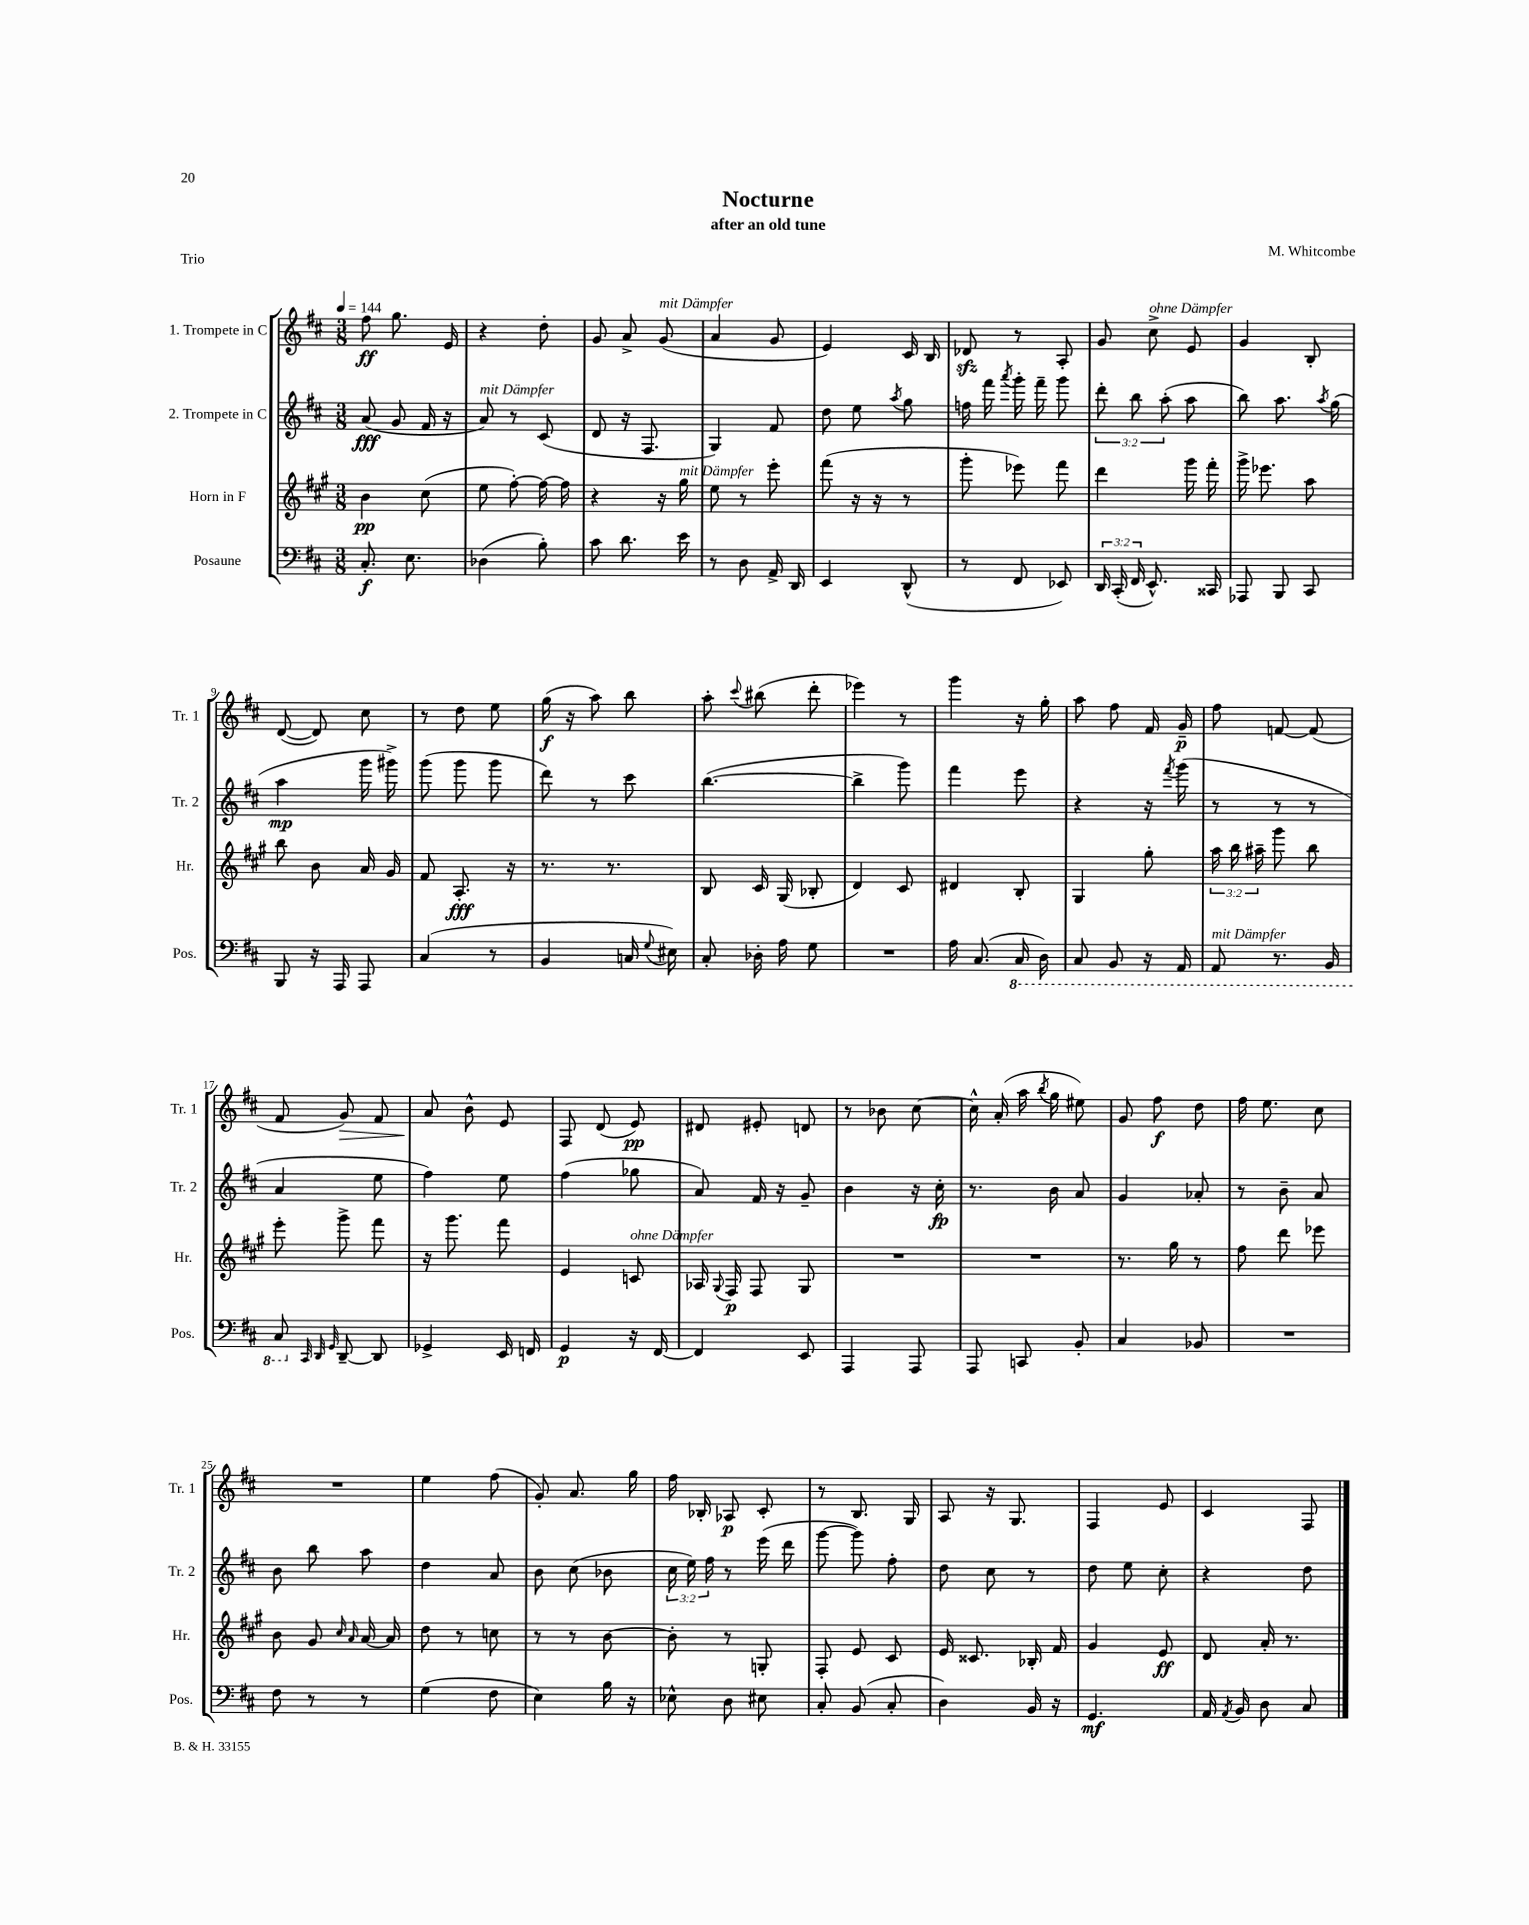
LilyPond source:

\header { title = "Nocturne" composer = "M. Whitcombe" subtitle = "after an old tune" piece = "Trio" }
<<
\new StaffGroup <<
\new Staff = "s0" \with { instrumentName = "1. Trompete in C" shortInstrumentName = "Tr. 1" } {
    \clef treble \key d \major \numericTimeSignature \time 3/8 \tempo 4 = 144
    \autoBeamOff fis''8\ff g''8. e'16 |
    r4 d''8-. |
    g'8 a'8-> g'8^\markup { \italic "mit Dämpfer" }( |
    a'4 g'8 |
    e'4) cis'16 b16 |
    des'8\sfz r8 a8-. |
    g'8 cis''8->^\markup { \italic "ohne Dämpfer" } e'8 |
    g'4 b8-. |
    d'8~( d'8) cis''8 |
    r8 d''8 e''8 |
    g''16\f( r16 a''8) b''8 |
    a''8-. \appoggiatura { cis'''8 } bis''8( d'''8-. |
    ees'''4) r8 |
    g'''4 r16 g''16-. |
    a''8 fis''8 fis'16 g'16--\p |
    fis''8 f'8~ f'8( |
    fis'8 g'8\>) fis'8 |
    a'8\! b'8-^ e'8 |
    fis8 d'8( e'8\pp) |
    dis'8 eis'8-. d'8 |
    r8 bes'8 cis''8~ |
    cis''16-^ a'16-.( a''16 \acciaccatura { b''8 } g''16 eis''8) |
    g'8 fis''8\f d''8 |
    fis''16 e''8. cis''8 |
    R4. |
    e''4 fis''8( |
    g'8-.) a'8. g''16 |
    fis''16 bes16-. aes8\p cis'8-. |
    r8 b8. g16 |
    a8 r16 g8. |
    fis4 e'8 |
    cis'4 fis8 \bar "|." |
}
\new Staff = "s1" \with { instrumentName = "2. Trompete in C" shortInstrumentName = "Tr. 2" } {
    \clef treble \key d \major \numericTimeSignature \time 3/8 \override Staff.TupletNumber.text = #tuplet-number::calc-fraction-text
    \autoBeamOff a'8\fff( g'8 fis'16 r16 |
    a'8^\markup { \italic "mit Dämpfer" }) r8 cis'8( |
    d'8 r16 fis8. |
    g4) fis'8 |
    d''8 e''8 \acciaccatura { a''8 } g''8 |
    f''16 fis'''16 \acciaccatura { a'''8 } g'''16-. fis'''16-- g'''8 |
    \tuplet 3/2 { d'''8-. b''8 a''8-.( } a''8 |
    b''8) a''8. \acciaccatura { a''8 } g''16( |
    a''4\mp g'''16 gis'''16->) |
    g'''8( g'''8 g'''8 |
    d'''8) r8 cis'''8 |
    b''4.~( |
    b''4-> g'''8) |
    fis'''4 e'''8 |
    r4 r16 \acciaccatura { fis'''8 } g'''16( |
    r8 r8 r8 |
    a'4 e''8 |
    fis''4) e''8 |
    fis''4( ges''8 |
    a'8) fis'16 r16 g'8-- |
    b'4 r16 cis''16-.\fp |
    r8. b'16 a'8 |
    g'4 aes'8-. |
    r8 b'8-- a'8 |
    b'8 b''8 a''8 |
    d''4 a'8 |
    b'8 cis''8( bes'8 |
    \tuplet 3/2 { cis''16 e''16) fis''16 } r8 e'''16( d'''16 |
    g'''8~ g'''8) fis''8-. |
    d''8 cis''8 r8 |
    d''8 e''8 cis''8-. |
    r4 d''8 \bar "|." |
}
\new Staff = "s2" \with { instrumentName = "Horn in F" shortInstrumentName = "Hr." } {
    \clef treble \key a \major \numericTimeSignature \time 3/8 \override Staff.TupletNumber.text = #tuplet-number::calc-fraction-text
    \autoBeamOff b'4\pp cis''8( |
    e''8 fis''8~-.) fis''16~ fis''16 |
    r4 r16 gis''16^\markup { \italic "mit Dämpfer" } |
    e''8 r8 e'''8-. |
    fis'''8( r16 r16 r8 |
    gis'''8-. ees'''8) fis'''8 |
    d'''4 gis'''16 fis'''16-. |
    gis'''16-> ees'''8. a''8 |
    b''8 b'8 a'16 gis'16 |
    fis'8 a8.-.\fff r16 |
    r8. r8. |
    b8 cis'16 gis16( bes8-. |
    d'4) cis'8 |
    dis'4 b8-. |
    gis4 gis''8-. |
    \tuplet 3/2 { a''16 b''16 ais''16-- } gis'''8 b''8 |
    e'''8-. gis'''8-> fis'''8 |
    r16 gis'''8. fis'''8 |
    e'4 c'8^\markup { \italic "ohne Dämpfer" } |
    aes16 \appoggiatura { gis8 } fis16\p fis8 gis8 |
    R4. |
    R4. |
    r8. gis''16 r8 |
    fis''8 d'''8 ees'''8 |
    b'8 gis'8 \grace { cis''16 a'16 } a'16~ a'16 |
    d''8 r8 c''8 |
    r8 r8 b'8~ |
    b'8-. r8 g8-. |
    fis8-. e'8 cis'8 |
    e'16 cisis'8. bes16-. fis'16 |
    gis'4 e'8\ff |
    d'8 a'16-. r8. \bar "|." |
}
\new Staff = "s3" \with { instrumentName = "Posaune" shortInstrumentName = "Pos." } {
    \clef bass \key d \major \numericTimeSignature \time 3/8 \override Staff.TupletNumber.text = #tuplet-number::calc-fraction-text
    \autoBeamOff cis8.-.\f e8. |
    des4( b8-.) |
    cis'8 d'8. e'16 |
    r8 d8 a,16-> d,16 |
    e,4 d,8-^( |
    r8 fis,8 ees,8) |
    \tuplet 3/2 { d,16 cis,16-.( fis,16 } e,8.-^) cisis,16 |
    aes,,8 b,,8 cis,8 |
    b,,8 r16 a,,16 a,,8 |
    cis4( r8 |
    b,4 c16 \appoggiatura { g8 } eis16) |
    cis8-. des16-. a16 g8 |
    R4. |
    a16 cis8.( \ottava #-1 cis,16 d,16) |
    cis,8 b,,8 r16 a,,16 |
    a,,8^\markup { \italic "mit Dämpfer" } r8. b,,16 |
    cis,8 \ottava #0 \grace { cis,32 d,32 g,32 } d,8~-- d,8 |
    ges,4-> e,16 f,16 |
    g,4\p r16 fis,16~ |
    fis,4 e,8 |
    a,,4 a,,8 |
    a,,8 c,8 b,8-. |
    cis4 bes,8 |
    R4. |
    fis8 r8 r8 |
    g4( fis8 |
    e4) b16 r16 |
    ees8-^ d8 eis8 |
    cis8-. b,8( cis8-. |
    d4) b,16 r16 |
    g,4.\mf |
    a,16 \acciaccatura { a,8 } b,16 d8 cis8 \bar "|." |
}
>>
>>
